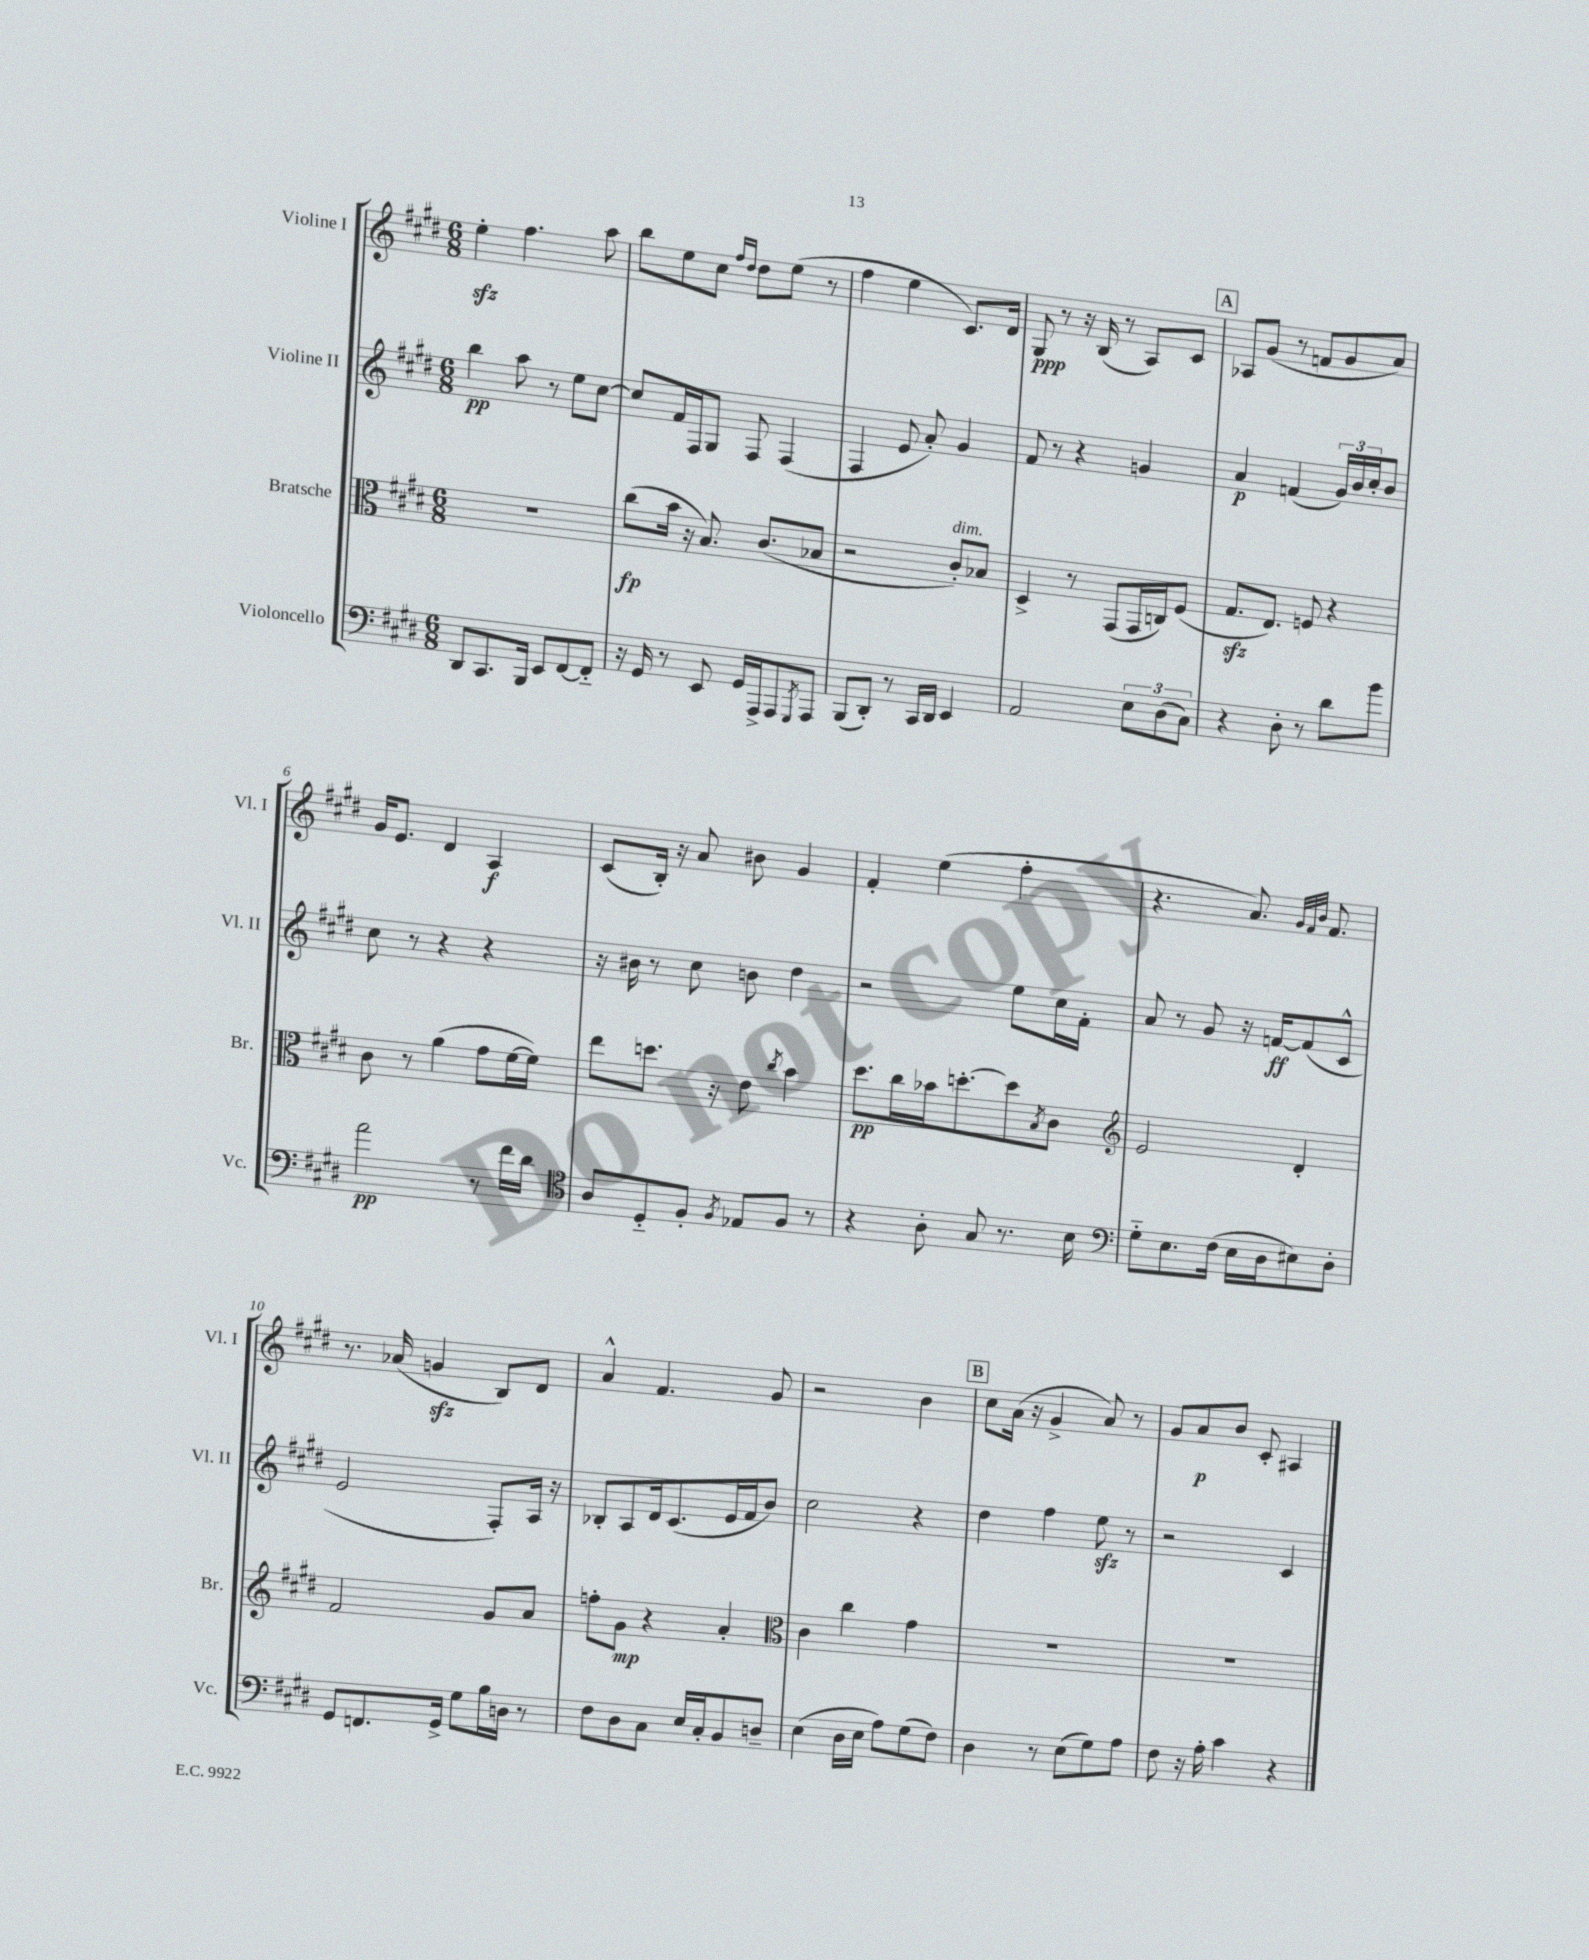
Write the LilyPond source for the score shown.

<<
\new StaffGroup <<
\new Staff = "s0" \with { instrumentName = "Violine I" shortInstrumentName = "Vl. I" } {
    \clef treble \key e \major \numericTimeSignature \time 6/8
    e''4-.\sfz fis''4. a''8 |
    b''8 e''8 cis''8 \grace { fis''16 dis''16 } dis''8 e''8( r8 |
    fis''4 e''4 cis'8.) dis'16 |
    gis8\ppp r8 r16 b16( r8 a8) cis'8 |
    \mark \markup { \box "A" } aes8 gis'8( r8 f'8 gis'8 a'8) |
    gis'16 e'8. dis'4 a4\f |
    cis'8( b16-.) r16 a'8 bis'8 gis'4 |
    fis'4-. e''4( fis''4-. |
    r4. a'8.) \grace { gis'32 fis'32 b'32 } fis'8. |
    r8. aes'16( g'4\sfz b8) dis'8 |
    a'4-^ fis'4. gis'8 |
    r2 b'4 |
    \mark \markup { \box "B" } cis''8 a'16( r16 gis'4-> a'8) r8 |
    gis'8 a'8\p b'8 cis'8-. ais4 \bar "|." |
}
\new Staff = "s1" \with { instrumentName = "Violine II" shortInstrumentName = "Vl. II" } {
    \clef treble \key e \major \numericTimeSignature \time 6/8
    b''4\pp a''8 r8 e''8 cis''8~ |
    cis''8 fis'16 fis16 gis8 fis8 fis4( |
    fis4 e'8 a'8-.) gis'4 |
    fis'8 r8 r4 g'4 |
    \mark \markup { \box "A" } a'4\p f'4( \tuplet 3/2 { gis'16) b'16 cis''16-. } b'8 |
    cis''8 r8 r4 r4 |
    r16 bis'16 r8 cis''8 b'8 dis''4 |
    r2 e''8 cis''16 fis'16-. |
    a'8 r8 gis'8 r16 f'16~\ff f'8( cis'8-^ |
    e'2 fis8-.) a16 r16 |
    bes8-. a8 dis'16 cis'8.( e'16 fis'16 b'8) |
    cis''2 r4 |
    \mark \markup { \box "B" } dis''4 fis''4 e''8\sfz r8 |
    r2 cis'4 \bar "|." |
}
\new Staff = "s2" \with { instrumentName = "Bratsche" shortInstrumentName = "Br." } {
    \clef alto \key e \major \numericTimeSignature \time 6/8
    R2. |
    cis''8\fp( b'16 r16 b8.) cis'8.( bes8 |
    r2 cis'8-.^\markup { \italic "dim." }) bes8 |
    dis4-> r8 gis,8( gis,16 c16) fis8( |
    \mark \markup { \box "A" } gis8.\sfz e8.) f8 r4 |
    cis'8 r8 a'4( gis'8 fis'16~ fis'16) |
    e''8 d''8. r16 e'8 \acciaccatura { cis''8 } b'4 |
    dis''8.\pp cis''16 bes'16 d''8.~-. d''8 \acciaccatura { b8 } cis'8 |
    \clef treble e'2 dis'4-. |
    fis'2 gis'8 a'8 |
    f''8-. gis'8\mp r4 a'4-. |
    \clef alto cis'4 cis''4 gis'4 |
    \mark \markup { \box "B" } R2. |
    R2. \bar "|." |
}
\new Staff = "s3" \with { instrumentName = "Violoncello" shortInstrumentName = "Vc." } {
    \clef bass \key e \major \numericTimeSignature \time 6/8
    dis,8 cis,8. b,,16 e,8 fis,8~ fis,8-_ |
    r16 gis,16 r8 e,8 gis,16 a,,16-> a,,8 \acciaccatura { gis,,8 } a,,8 |
    b,,8( dis,8-.) r8 cis,16 dis,16 e,4 |
    a,2 \tuplet 3/2 { e8 dis8( cis8) } |
    \mark \markup { \box "A" } r4 dis8-. r8 dis'8 b'8 |
    a'2\pp r8 fis'16 dis'16 |
    \clef tenor a8 dis8-_ fis8-. \acciaccatura { fis8 } ees8 fis8 r8 |
    r4 a8-. gis8 r8. b16 |
    \clef bass gis8-_ e8. fis16( e16 dis16 eis8) dis8-. |
    gis,8 f,8. gis,16-> gis8 b16 d16 r8 |
    fis8 dis8 cis8 e16 cis16-. b,8 d8-- |
    e4( dis16 e16 a8) gis8( fis8) |
    \mark \markup { \box "B" } dis4 r8 e8( gis8) a8 |
    fis8 r16 a16-. cis'4 r4 \bar "|." |
}
>>
>>
